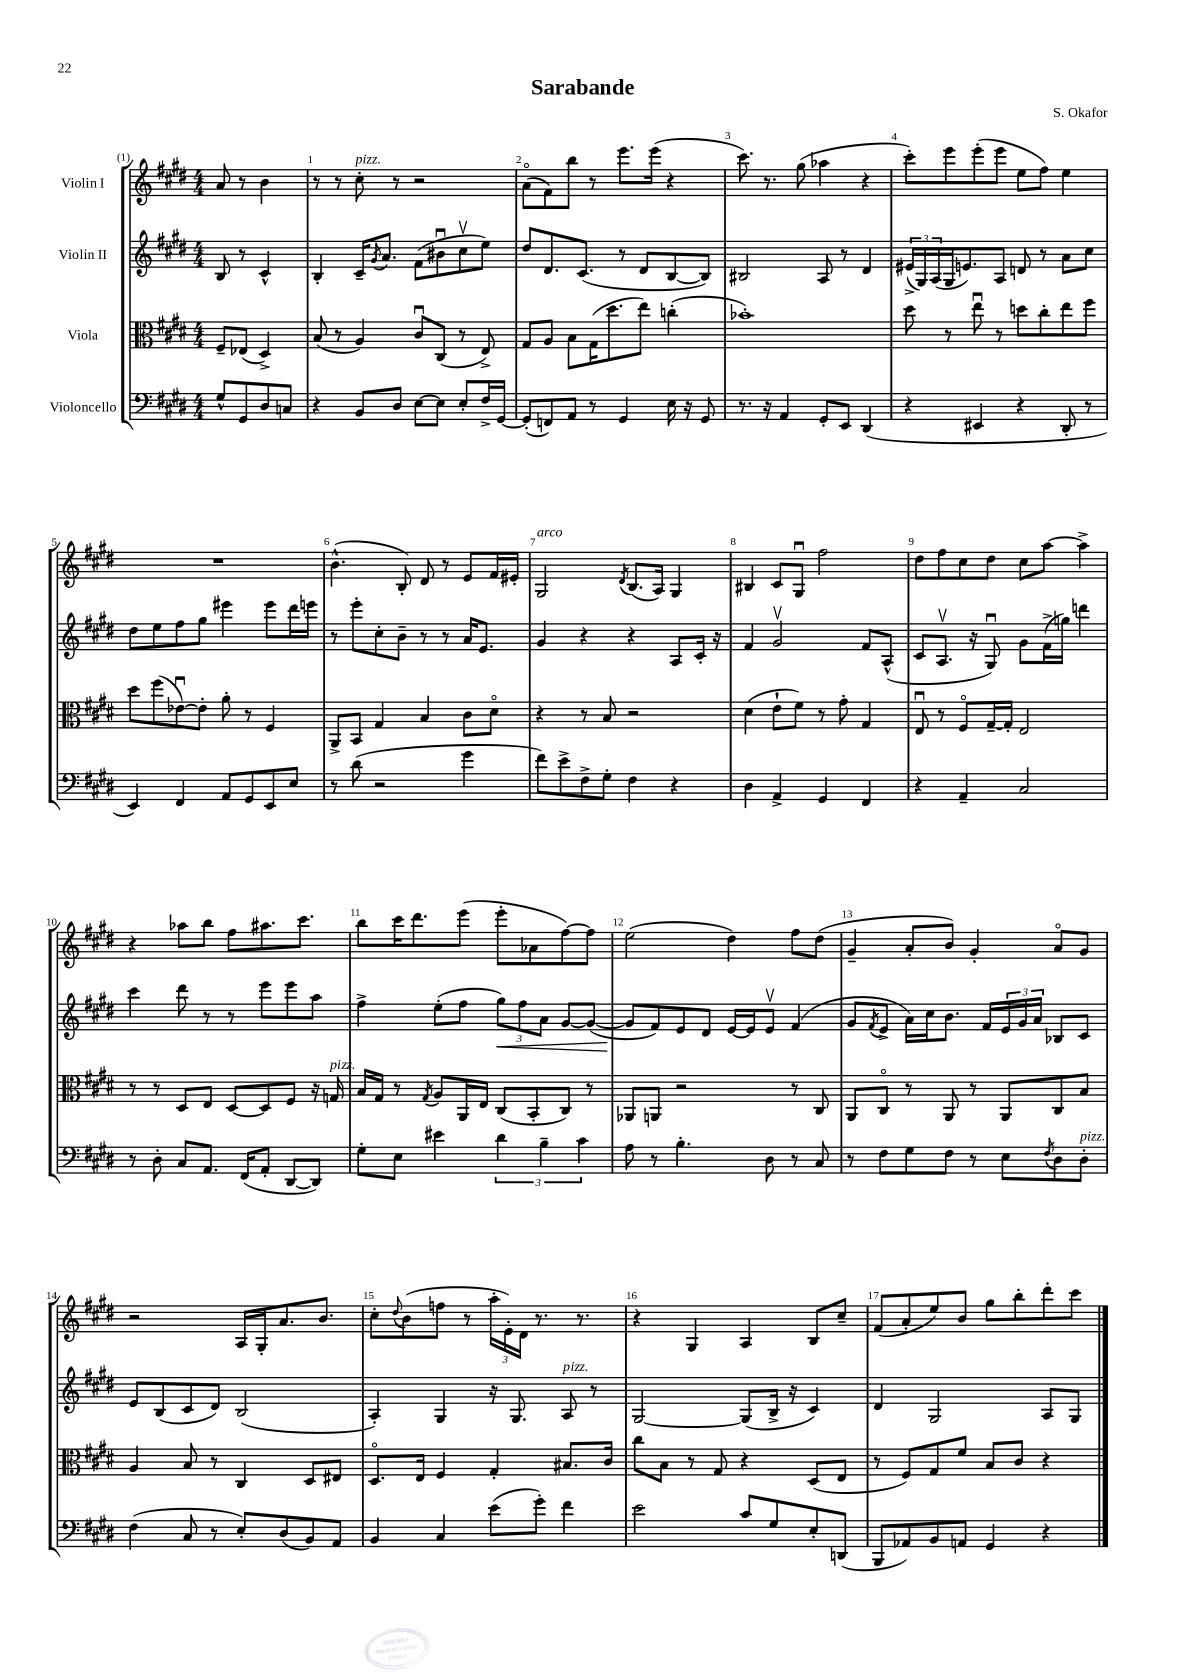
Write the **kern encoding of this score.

**kern	**kern	**kern	**kern
*staff4	*staff3	*staff2	*staff1
*clefF4	*clefC3	*clefG2	*clefG2
*k[f#c#g#d#]	*k[f#c#g#d#]	*k[f#c#g#d#]	*k[f#c#g#d#]
*M4/4	*M4/4	*M4/4	*M4/4
8G#^^	8F#~	8B	8a
8GG#	(8E-	8r	8r
8D#	4D#^)	4c#^^	4b
8C	.	.	.
=	=	=	=
4r	(8B	4B'	8r
.	8r	.	8r
8BB	4A)	16c#~	8cc#'
.	.	8qg#	.
.	.	8.a	.
8D#	.	.	8r
[8E	8c#u	(8f#	2r
8E]	(8C#	8b#u	.
8E'	8r	8cc#v	.
16F#^	8E^)	8ee)	.
[16GG#	.	.	.
=	=	=	=
(8GG#']	8G#	8dd#	(8ao
8FF)	8A	8.d#	8f#)
8AA	8B	.	8bb
.	.	(8.c#	.
8r	(16G#	.	8r
.	8.dd#	.	.
4GG#	.	8r	8.eee
.	8ee)	8d#	.
.	.	.	(16eee
16E	(4cc'	[8B	4r
16r	.	.	.
8GG#	.	8B])	.
=	=	=	=
8.r	1b-')	2B#	8.ccc#)
16r	.	.	8.r
4AA	.	.	.
.	.	.	(8gg#
8GG#'	.	8A	4aa-
8EE	.	8r	.
(4DD#	.	4d#	4r
=	=	=	=
4r	8dd#	(24e#^	8ccc#')
.	.	24G#)	.
.	.	(24A	.
.	8r	16G#	8eee
.	.	8.e)	.
4EE#	8eeu	.	(8eee'
.	8r	8A	8eee
4r	8dd	8d	8ee
.	8cc#'	8r	8ff#)
8DD#'	8ee	8a	4ee
8r	8ff#	8cc#	.
=	=	=	=
4EE)	8dd#	8dd#	1r
.	(8ff#	8ee	.
4FF#	[8e-u)	8ff#	.
.	8e-']	8gg#	.
8AA	8a'	4eee#	.
8GG#	8r	.	.
8EE	4F#	8eee#	.
8E	.	16ddd#	.
.	.	16eee	.
=	=	=	=
8r	8AA^	8r	(4.b^^
(8d#	8BB	8eee'	.
2r	4G#	8cc#'	.
.	.	8b~	8B')
.	4B	8r	8d#
.	.	8r	8r
4g#	8c#	16a	8e
.	.	8.e	.
.	8d#o	.	16f#
.	.	.	16e#'
=	=	=	=
8f#)	4r	4g#	2G#
8e^	.	.	.
8F#^	8r	4r	.
8G#'	8B	.	.
.	.	.	8qd#
4F#	2r	4r	(8.B
.	.	.	16A)
4r	.	8A	4G#
.	.	16c#'	.
.	.	16r	.
=	=	=	=
4D#	(4d#	4f#	4B#
4AA^	8e`	2g#v	8c#
.	8f#)	.	8G#u
4GG#	8r	.	2ff#
.	8g#'	.	.
4FF#	4G#	8f#	.
.	.	(8A^^	.
=	=	=	=
4r	8Eu	8c#	8dd#
.	8r	8.Av	8ff#
4AA~	8F#o	.	8cc#
.	.	16r	.
.	[16G#~	8G#u)	8dd#
.	16G#']	.	.
2C#	2E	8g#	8cc#
.	.	(16f#^	[8aa
.	.	16gg)	.
.	.	4ddd	4aa^]
=	=	=	=
8r	8r	4ccc#	4r
8D#'	8r	.	.
8C#	8D#	8ddd#	8aa-
8.AA	8E	8r	8bb
.	[8D#	8r	8ff#
(16FF#	.	.	.
8AA'	8D#]	8eee	8.aa#
[8DD#	8F#	8eee	.
.	.	.	8.ccc#
8DD#])	16r	8aa	.
.	16G	.	.
=	=	=	=
8G#'	16B	4ff#^	8bb
.	16G#	.	.
8E	8r	.	16ccc#
.	.	.	8.ddd#
.	8qG#	.	.
4e#	8A	(8ee'	.
.	16AA	8ff#	(8eee
.	16E	.	.
6d#	(8C#	12gg#)	8eee'
.	.	12ff#	.
.	8BB'	.	8a-
6B~	.	12a	.
.	8C#)	[8g#	[8ff#)
6c#	.	.	.
.	8r	(8g#_	8ff#]
=	=	=	=
8A	8AA-	8g#]	(2ee
8r	8AA	8f#)	.
4.B'	2r	8e	.
.	.	8d#	.
.	.	[16e	4dd#)
.	.	16e]	.
8D#	.	8ev	.
8r	8r	(4f#	8ff#
8C#	8C#	.	(8dd#
=	=	=	=
8r	8AA	8g#	4g#~
.	.	8qf#	.
8F#	8C#o	8e^	.
8G#	8r	16a)	8a'
.	.	16cc#	.
8F#	8AA	8.b	8b)
8r	8r	.	4g#'
.	.	16f#	.
8E	8AA	24e	.
.	.	24g#	.
.	.	24a	.
8qF#	.	.	.
8D#	8C#	8B-	8ao
8D#'	8B	8c#	8g#
=	=	=	=
(4F#	4A	8e	2r
.	.	(8B	.
8C#	8B	8c#	.
8r	8r	8d#)	.
8E')	4C#	(2B	16A
.	.	.	16G#'
(8D#	.	.	8.a
8BB)	8D#	.	.
.	.	.	8.b
8AA	8E#	.	.
=	=	=	=
4BB	8.D#o	4A')	8cc#'
.	.	.	8qqdd#
.	.	.	(8b
.	16E	.	.
4C#	4F#	4G#	8ff
.	.	.	8r
(8e	4G#'	16r	24aa'
.	.	.	24e')
.	.	8.G#	.
.	.	.	24d#
8g#')	.	.	8.r
4f#	8.B#	8A	.
.	.	.	8.r
.	.	8r	.
.	16c#	.	.
=	=	=	=
2e	8cc#	[2G#	4r
.	8B	.	.
.	8r	.	4G#
.	8G#	.	.
8c#	4r	(8G#]	4A
8G#	.	16B^	.
.	.	16r	.
8E'	(8D#	4c#)	8B
(8DD	8E	.	8cc#~
=	=	=	=
8BBB	8r	4d#	(8f#
8AA-)	8F#)	.	8a'
8BB	8G#	2G#	8ee)
8AA	8f#	.	8b
4GG#	8B	.	8gg#
.	8c#	.	8bb'
4r	4r	8A	8ddd#'
.	.	8G#	8ccc#
==	==	==	==
*-	*-	*-	*-
